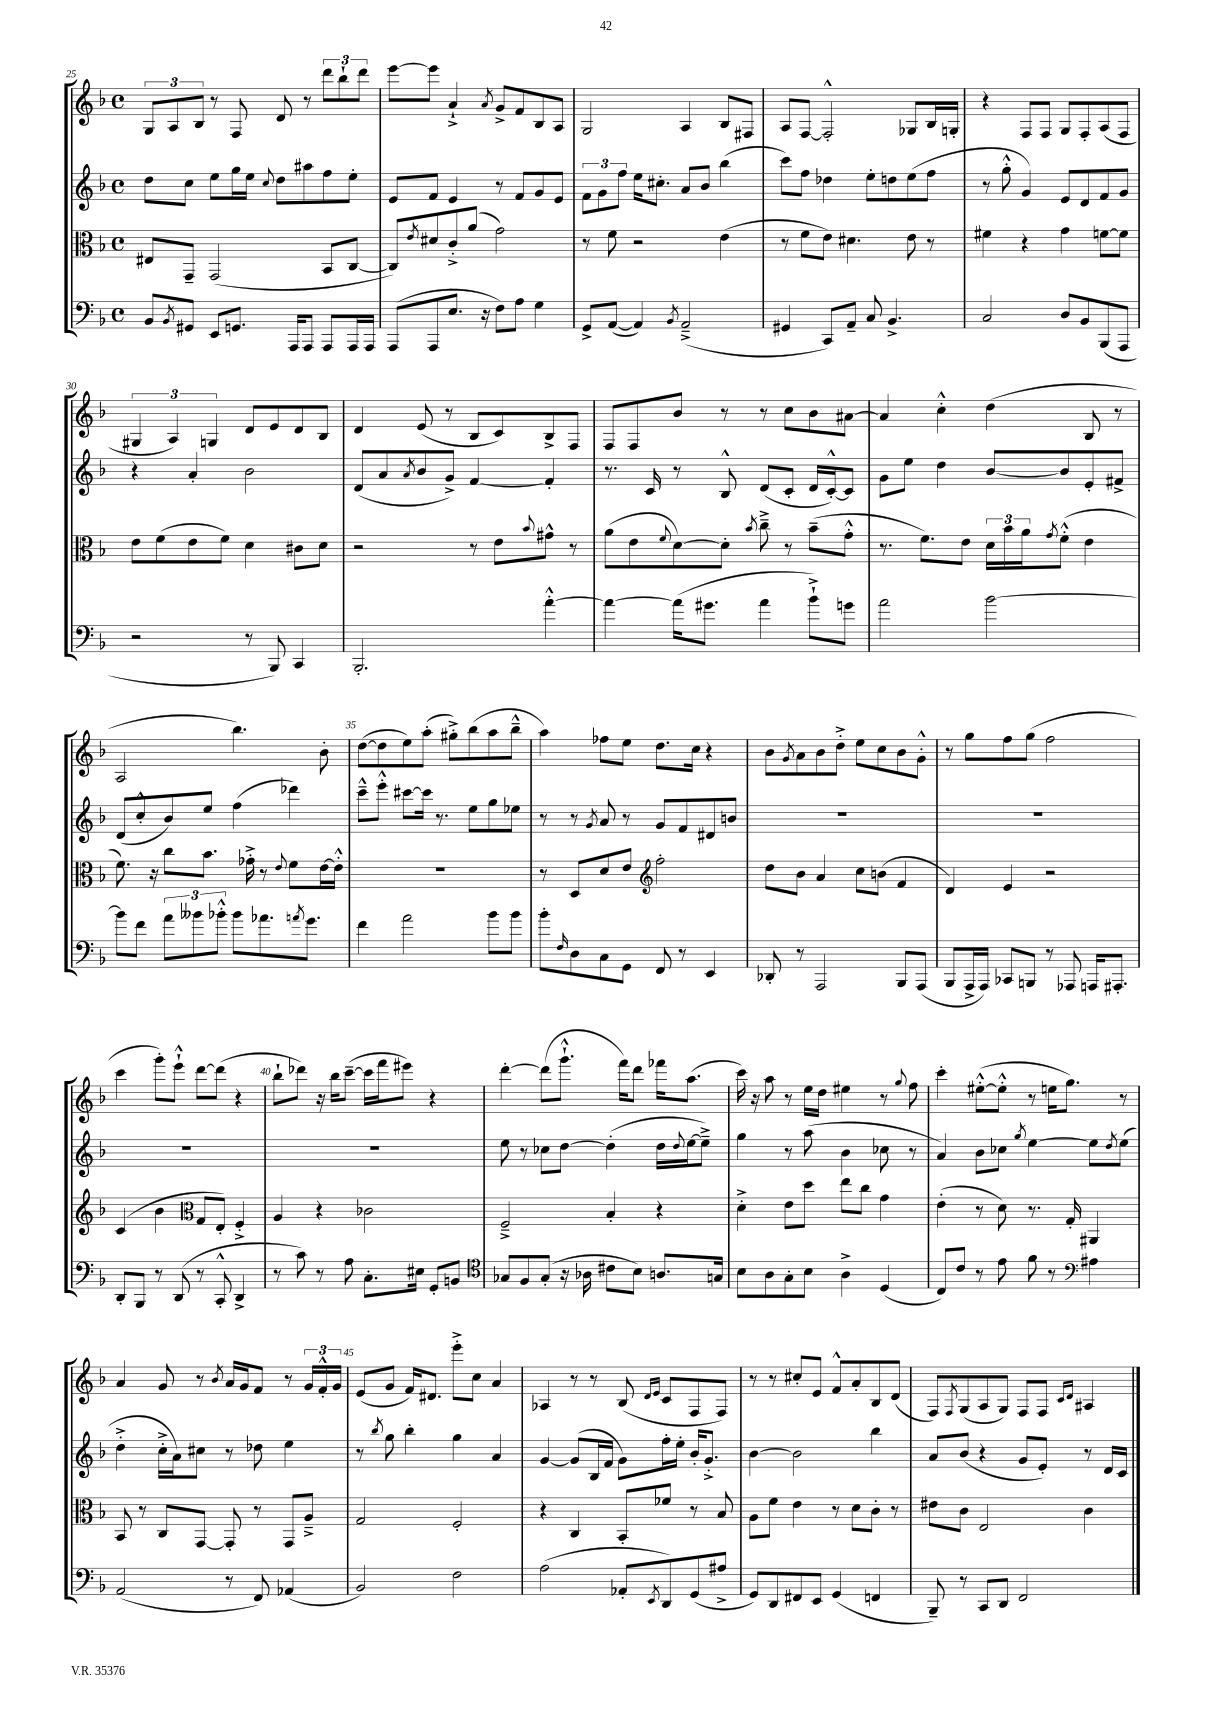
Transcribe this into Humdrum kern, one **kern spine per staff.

**kern	**kern	**kern	**kern
*part4	*part3	*part2	*part1
*staff4	*staff3	*staff2	*staff1
*clefF4	*clefC3	*clefG2	*clefG2
*k[b-]	*k[b-]	*k[b-]	*k[b-]
*M4/4	*M4/4	*M4/4	*M4/4
*met(c)	*met(c)	*met(c)	*met(c)
=25	=25	=25	=25
8BB-/L	8E#X/L	8dd\L	12G/L
.	.	.	12A/
8qBB-/	.	.	.
8GG#X/J	8GG~/J	8cc\J	.
.	.	.	12B-/J
8EE/L	(2GG/	8ee\L	8r
8.GGn/J	.	16gg\L	8F/
.	.	16ee\JJ	.
.	.	8qqcc/	.
.	.	8dd\L	8d/
16AAA/KL	.	.	.
8AAA/J	.	8aa#X\	8r
8AAA/L	8BB-/L	8ff\	12ddd\L
.	.	.	12bb-`\
16AAA/L	[8C/J	8ee'\J	.
.	.	.	12ddd\J
16AAA/JJ	.	.	.
=26	=26	=26	=26
(8AAA/L	8C/L])	8e/L	[8eee\L
.	8qe/	.	.
8AAA/	8d#X/	8f/J	8eee\J]
8.E/J	8c'^/	4e/	4a`^/
.	(8a/J	.	.
16r	.	.	.
.	.	.	8qa/
8F\L)	2g\)	8r	8g^/L
8A\J	.	8f/L	8f/
4G\	.	8g/	8B-/
.	.	8e/J	8A/J
=27	=27	=27	=27
8GG^/L	8r	12f\L	2G/
.	.	12g\	.
([8AA/J	8f\	.	.
.	.	12ff\J	.
4AA/])	2r	16ee\KL	.
.	.	8.cc#X'\J	.
8qBB-/	.	.	.
(2AA~^/	.	8a/L	4A/
.	.	8b-/J	.
.	(4e\	(4bb-\	8B-/L
.	.	.	8F#X/J
=28	=28	=28	=28
4GG#X/	8r	8ccc\L)	8A/L
.	8f\L	8ff\J	[8F/J
8CC/L)	8e\J)	4dd-X\	2F'^^/]
8AA~/J	4.d#X\	.	.
8C/	.	8ee'\L	.
4.BB-^/	.	8ddn\	.
.	8e\	(8ee\	8G-X/L
.	8r	8ff\J	16B-/L
.	.	.	16Gn'/JJ
=29	=29	=29	=29
2C/	4f#X\	8r	4r
.	.	8gg'^^\	.
.	4r	4g/)	8F/L
.	.	.	8F/J
8D/L	4g\	8e/L	8G/L
8BB-/	.	8d/	8F'/
(8BBB-/	[8fn\L	8f/	(8A/
8AAA/J	8f\J]	8g/J	8F/J
!!LO:LB:g=z
=30	=30	=30	=30
2r	8e\L	4r	6G#X/
.	(8f\	.	.
.	.	.	6A/)
.	8e\	4a'/	.
.	.	.	6Gn/
.	8f\J)	.	.
8r	4d\	2b-\	8d/L
8BBB-/)	.	.	8e/
4CC/	8c#X\L	.	8d/
.	8d\J	.	8B-/J
=31	=31	=31	=31
2.BBB-'/	2r	(8d/L	4d/
.	.	8a/	.
.	.	8qa/	.
.	.	8b-/	(8e/
.	.	8g^/J)	8r
.	8r	[4f/	8B-/L
.	8e\L	.	8c/)
.	8qqb-/	.	.
[4a'^^\	8g#X^^\J	4f'/]	8B-^/
.	8r	.	8F/J
=32	=32	=32	=32
4a\_	(8a\L	8.r	8F/L
.	8e\	.	8F/
.	.	16c/	.
.	8qqf/	.	.
(16a\KL]	[8d\)	8r	8b-/J
8.g#X\J	.	.	.
.	8d'\J]	8B-^^/	8r
.	8qb-/	.	.
4a\	8cc~^\	(8d/L	8r
.	8r	8c'/J	8cc\L
8b-`^\L)	(8b-~\L	16d/LL	8b-\
.	.	[16c'^^/J)	.
8gn\J	8g'^^\J	8c/J]	[8a#X\J
=33	=33	=33	=33
2a\	8.r	8g\L	4a#/]
.	.	8ee\J	.
.	8.f\L)	.	.
.	.	4dd\	4cc'^^\
.	8e\J	.	.
[2b-\	24d\LL	[8b-/L	(4dd\
.	24b-\	.	.
.	24a\J	.	.
.	8qg/	.	.
.	(8f'^^\J	8b-/]	.
.	4e\	8e'/	8B-/
.	.	8f#X^/J	8r
!!LO:LB:g=z
=34	=34	=34	=34
8b-\L]	8.f\)	(8d/L	2A/
8f\J	.	8cc'^^/	.
.	16r	.	.
12a\L	8cc\L	8b-/)	.
12b--X\	.	.	.
.	8.b-\J	8ee/J	.
12b-X'^^\J	.	.	.
8b-\L	.	(4ff\	4.bb-\)
.	16g-X'^\	.	.
8.a-X\	8r	.	.
.	8qqe/	.	.
.	8f\L	4ddd-X\)	.
8qan/	.	.	.
8.g\J	.	.	.
.	[16e\L	.	8b-'\
.	16e'^^\JJ]	.	.
=35	=35	=35	=35
4f\	1r	8ccc~^^\L	([8dd\L
.	.	8eee'^^\J	8dd\]
2a\	.	[8ccc#X\L	8ee\)
.	.	16ccc#\Jk]	(8aa'\J
.	.	8.r	.
.	.	.	8gg#X'^\L)
.	.	8ee\L	(8bb-\
8b-\L	.	8gg\	8aa\
8b-\J	.	8ee-X\J	8bb-~^^\J
=36	=36	=36	=36
8b-'\L	8r	8r	4aa\)
16qqF/	.	.	.
8D\	8D/L	8r	.
.	.	8qg/	.
8C\	8d/	8a/	8ff-X\L
8GG\J	8e/J	8r	8ee\J
*	*clefG2	*	*
8FF/	2ff'\	8g/L	8.dd\L
8r	.	8f/	.
.	.	.	16cc\Jk
4EE/	.	8d#X/	4r
.	.	8bn/J	.
=37	=37	=37	=37
8DD-X'/	8dd\L	1r	8b-\L
.	.	.	8qg/
8r	8b-\J	.	8a\
2AAA/	4a/	.	8b-\
.	.	.	8dd'^\J
.	8cc\L	.	8ee\L
.	(8bn\J	.	8cc\
8BBB-/L	4f/	.	8b-\
(8AAA/J	.	.	8g'^^\J
=38	=38	=38	=38
8BBB-/L	4d/)	1r	8r
16AAA^/L	.	.	8gg\L
16AAA/JJ)	.	.	.
8CC-X/L	4e/	.	8ff\
8BBBn/J	.	.	(8gg\J
8r	2r	.	2ff\
8AAA-X/	.	.	.
16AAAn/KL	.	.	.
8.AAA#X'/J	.	.	.
!!LO:LB:g=z
=39	=39	=39	=39
8DD'/L	(4c/	1r	4ccc\
8BBB-/J	.	.	.
8r	4b-\	.	8ggg'\L)
(8DD/	.	.	8eee`^^\J
*	*clefC3	*	*
8r	8G/L	.	[8ddd\L
8CC'^^/	8E'/J)	.	(8ddd\J]
4DD^/	4F'^/	.	4r
=40	=40	=40	=40
8r	4A/	1r	8bb-`\L
8c\)	.	.	8ddd-X\J)
8r	4r	.	16r
.	.	.	16bb-\KL
8A\	.	.	([8ccc~\J
8.C'\L	2c-X\	.	16ccc\LL]
.	.	.	16fff\J
.	.	.	8eee#X\J)
16E#X\Jk	.	.	.
8GG'/L	.	.	4r
8BBn/J	.	.	.
=41	=41	=41	=41
*clefC4	*	*	*
8G-X/L	2F~^/	8ee\	[4ddd'\
8F/	.	8r	.
(8G-'/J	.	8cc-X\L	(8ddd\L]
16r	.	[8dd\J	8.ggg`^^\J
16A-X\	.	.	.
8c#X\L	4B-'/	(4dd'\]	.
.	.	.	16fff\KL)
8B-\J)	.	.	8ddd\J
8.An/L	4r	16dd\LL	16fff-X\KL
.	.	8qqdd/	.
.	.	[16ee\J	(8.aa\J
.	.	8ee~^\J])	.
16Gn/Jk	.	.	.
=42	=42	=42	=42
8B-\L	4d'^\	4gg\	16ccc\)
.	.	.	16r
8A\	.	.	8aa\
8G'\	8e\L	8r	8r
8B-\J	8dd\J	(8aa\	16ee\LL
.	.	.	16dd\JJ
4A^\	8ee\L	4b-\	4ee#X\
.	8cc\J	.	.
(4D/	4g\	8cc-X\	8r
.	.	.	8qqgg/
.	.	8r	8ff\
=43	=43	=43	=43
8C/L)	(4e'\	4a/)	4ccc'\
8c/J	.	.	.
8r	8r	8b-\L	([8ee#X'^^\L
8e\	8d\)	8cc-X\J	8ee#'^^\J]
.	.	8qgg/	.
8f\	8.r	[4ee\	8r
8r	.	.	16een\KL
.	16G'/	.	8.gg\J)
*clefF4	*	*	*
4A#X\	4AA#X/	8ee\L]	.
.	.	8qdd/	.
.	.	(8ee\J	8r
!!LO:LB:g=z
=44	=44	=44	=44
(2AA/	8BB-/	4dd'^\	4a/
.	8r	.	.
.	8C/L	16cc'^\LL	8g/
.	.	16a\J)	.
.	[8GG/J	8cc#X\J	8r
.	.	.	8qb-/
8r	8GG'/]	8r	16a/LL
.	.	.	16g/J
8FF/)	8r	8dd-X\	8f/J
(4AA-X/	8GG/L	4ee\	8r
.	8A~^/J	.	24g/LL
.	.	.	24f'^^/
.	.	.	24g/JJ
=45	=45	=45	=45
2BB-/)	2G/	8r	(8e/L
.	.	8qbb-/	.
.	.	8gg\	8g/J
.	.	4bb-'\	16f/KL)
.	.	.	8.d#X/J
2F\	2F'/	4gg\	8eee'^\L
.	.	.	8cc\J
.	.	4a/	4a/
=46	=46	=46	=46
(2A\	4r	[4g/	4A-X/
.	4C/	(8g/L]	8r
.	.	16B-/L	8r
.	.	16f/JJ	.
8AA-X'/L	8BB-'/L	8g\L)	(8B-/
.	.	.	16qqd/LL
8qEE/	.	.	16qqe/JJ
8DD/)	8f-X/J	16ff'\L	8c/L
.	.	16ee'\JJ	.
(8GG/	8r	16b-'/KL	8F/
.	.	8.g'^/J	.
8A#X^/J	8B-/	.	8F/J)
=47	=47	=47	=47
8GG/L)	8A\L	[4b-\	8r
8DD/	8f\J	.	8r
8FF#X/	4e\	2b-\]	8cc#X'/L
8EE/J	.	.	8e/J
(4GG/	8r	.	8f^^/L
.	8d\L	.	8a'/
4FFn/	8c'\J	4bb-\	8B-/
.	8r	.	(8d/J
=48	=48	=48	=48
8BBB-~/)	8e#X\L	8a/L	8F/L)
.	.	.	8qF/
8r	8c\J	(8b-/J	(8G/
8CC/L	2E/	4r	8A/
8DD/J	.	.	8G/J)
2FF/	.	8g/L	8F/L
.	.	8e'/J)	8F/J
.	.	.	16qqc/LL
.	.	.	16qqd/JJ
.	4c\	8r	4A#X/
.	.	16d/LL	.
.	.	16c/JJ	.
==	==	==	==
*-	*-	*-	*-
